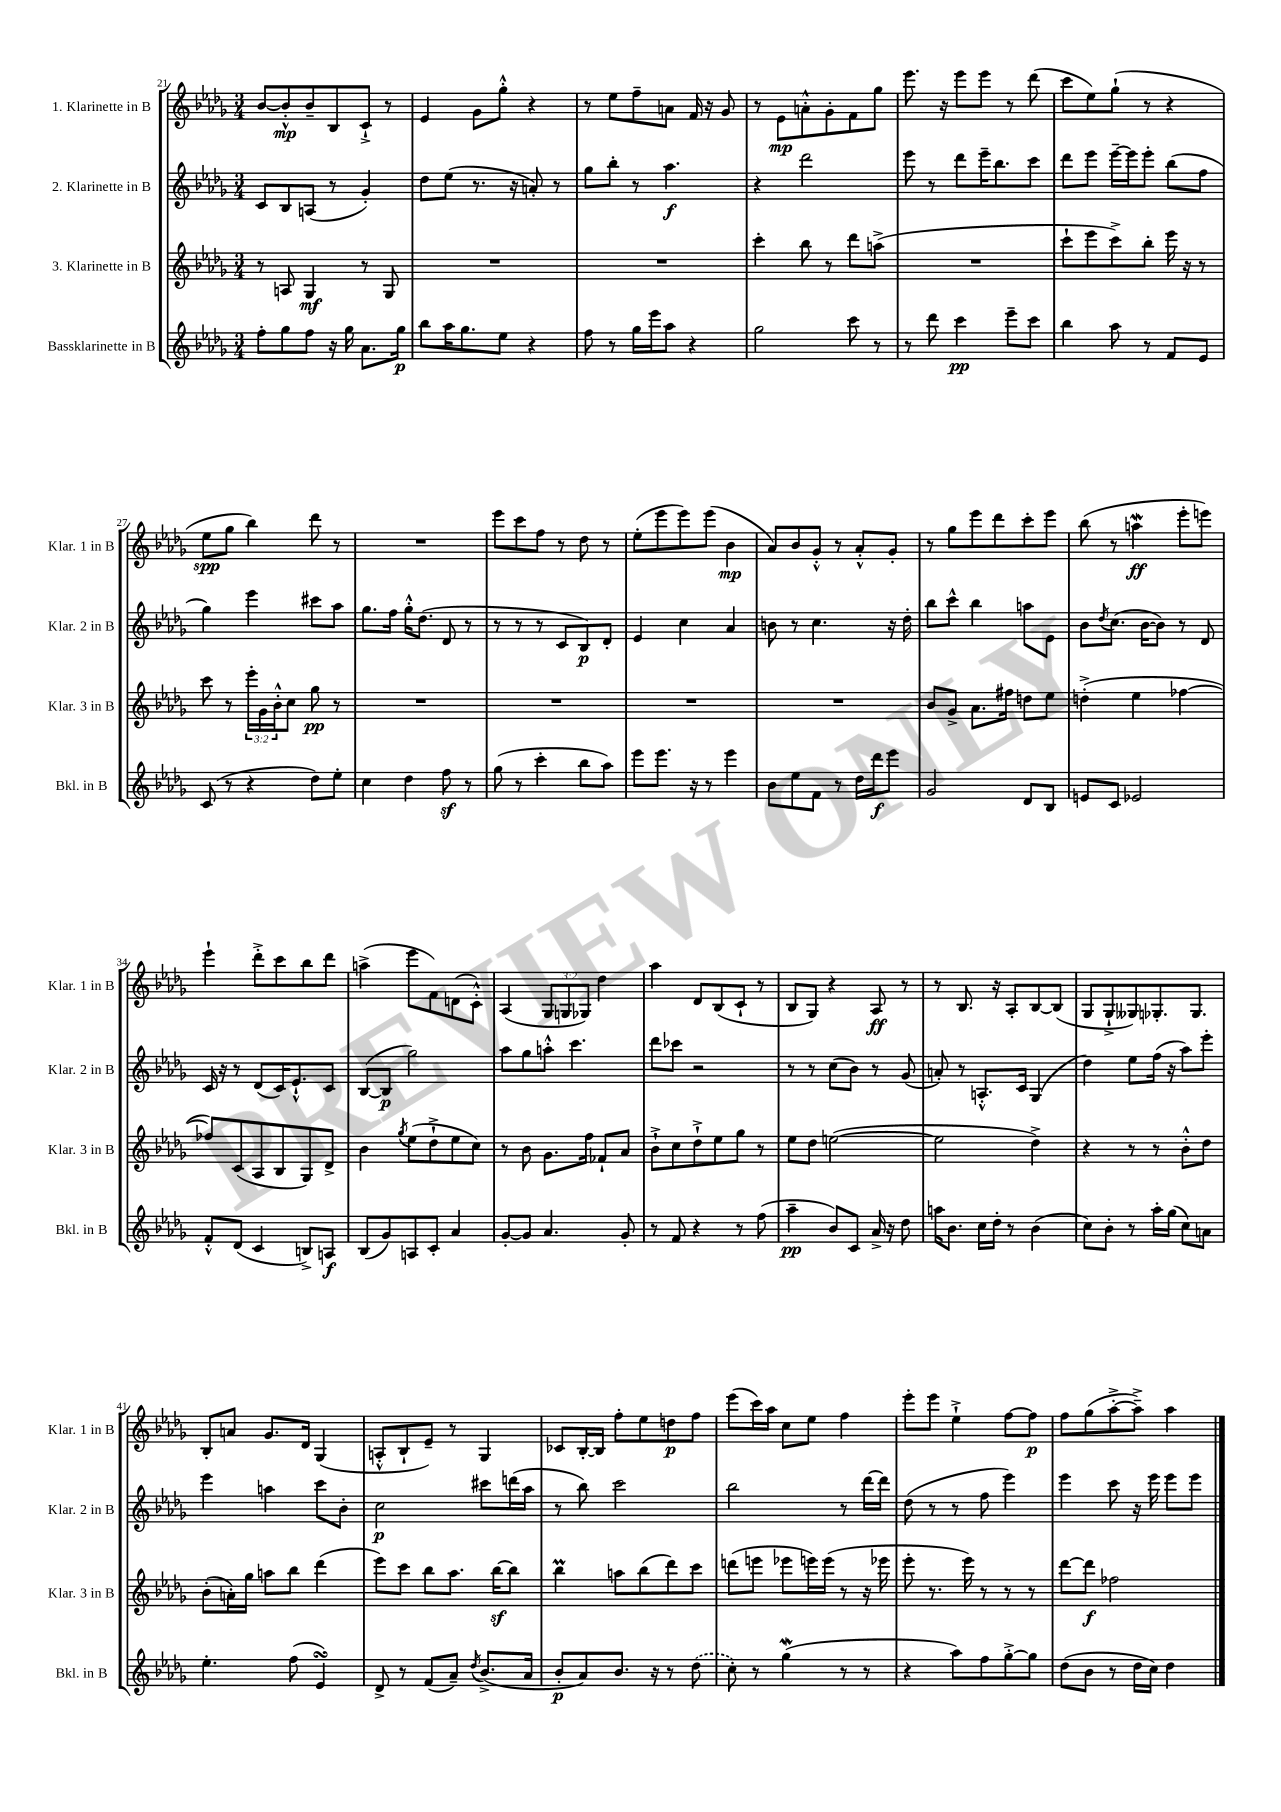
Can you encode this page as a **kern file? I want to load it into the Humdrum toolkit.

**kern	**kern	**kern	**kern
*staff4	*staff3	*staff2	*staff1
*clefG2	*clefG2	*clefG2	*clefG2
*k[b-e-a-d-g-]	*k[b-e-a-d-g-]	*k[b-e-a-d-g-]	*k[b-e-a-d-g-]
*M3/4	*M3/4	*M3/4	*M3/4
8ff'\L	8r	8c/L	[8b-/L
8gg-\	8A/	8B-/	8b-'^^/]
8ff\J	4G-/	(8A/J	8b-~/
16r	.	8r	8B-/
16gg-\	.	.	.
8.a-\L	8r	4g-'/)	8c`^/J
.	8G-/	.	8r
16gg-\Jk	.	.	.
=	=	=	=
8bb-\L	2.r	8dd-\L	4e-/
16aa-\K	.	(8ee-\J	.
8.gg-\	.	.	.
.	.	8.r	8g-\L
8ee-\J	.	.	8gg-'^^\J
.	.	16r	.
4r	.	8a'/)	4r
.	.	8r	.
=	=	=	=
8ff\	2.r	8gg-\L	8r
8r	.	8bb-'\J	8ee-\L
16gg-\LL	.	8r	8ff~\
16eee-\J	.	.	.
8aa-\J	.	4.aa-\	8a\J
4r	.	.	16f/
.	.	.	16r
.	.	.	8g-/
=	=	=	=
2gg-\	4ccc'\	4r	8r
.	.	.	8e-\L
.	8bb-\	2ddd-\	8a'^^\
.	8r	.	8g-'\
8ccc\	8ddd-\L	.	8f\
8r	(8aa^\J	.	8gg-\J
=	=	=	=
8r	2.r	8eee-\	8.eee-\
8ddd-\	.	8r	.
.	.	.	16r
4ccc\	.	8ddd-\L	8eee-\L
.	.	16eee-~\K	8eee-\J
.	.	8.bb-\	.
8eee-~\L	.	.	8r
8ccc\J	.	8ccc\J	(8ddd-\
=	=	=	=
4bb-\	8ccc`\L	8ddd-\L	8ccc\L
.	8eee-\	8eee-\J	8ee-\)
8aa-\	8ccc^\)	[16eee-~\LL	(8gg-`\J
.	.	16eee-\]J	.
8r	8bb-'\J	8eee-'\J	8r
8f/L	16eee-\	(8bb-\L	4r
.	16r	.	.
8e-/J	8r	8ff\J	.
=	=	=	=
(8c/	8ccc\	4gg-\)	8ee-\L
8r	8r	.	8gg-\J
4r	24eee-'\LL	4eee-\	4bb-\)
.	24g-\	.	.
.	24b-'^^\J	.	.
.	8cc\J	.	.
8dd-\L)	8gg-\	8ccc#\L	8ddd-\
8ee-'\J	8r	8aa-\J	8r
=	=	=	=
4cc\	2.r	8.gg-\L	2.r
.	.	16ff\Jk	.
4dd-\	.	16gg-'^^\LK	.
.	.	(8.dd-\J	.
8ff\	.	8d-/	.
8r	.	8r	.
=	=	=	=
(8gg-\	2.r	8r	8eee-\L
8r	.	8r	8ccc\
4ccc'\	.	8r	8ff\J
.	.	8c/L	8r
8bb-\L	.	8B-/)	8dd-\
8aa-\J)	.	8d-'/J	8r
=	=	=	=
8eee-\L	2.r	4e-/	(8ee-'\L
8.eee-\J	.	.	8eee-\
.	.	4cc\	8eee-\)
16r	.	.	.
8r	.	.	(8eee-\J
4eee-\	.	4a-/	4b-\
=	=	=	=
8b-\L	2.r	8b\	8a-/L)
8ee-\	.	8r	8b-/
8f\J	.	4.cc\	8g-'^^/J
8r	.	.	8r
16dd-\LL	.	.	8a-'^^/L
16ddd-\J	.	.	.
8eee-\J	.	16r	8g-'/J
.	.	16dd-'\	.
=	=	=	=
2g-/	8b-/L	8bb-\L	8r
.	8g-^/J	8ccc^^\J	8gg-\L
.	8.a-\L	4bb-\	8eee-\
.	.	.	8ddd-\
.	16ff#\Jk	.	.
8d-/L	8dd\L	8aa\L	8ccc'\
8B-/J	8ee-\J	8e-\J	8eee-\J
=	=	=	=
8e/L	(4dd'^\	8b-\L	(8bb-\
.	.	8qdd-/	.
8c/J	.	(8.cc\J	8r
2e-/	4ee-\	.	4aa\
.	.	[16b-\LK	.
.	.	8b-\]J)	.
.	[4ff-\	8r	8eee-'\L
.	.	8d-/	8eee\J)
=	=	=	=
8f'^^/L	8ff-/]L)	16c/	4eee-`\
.	.	16r	.
(8d-/J	(8c/	8r	.
4c/	8A-/	(8d-/L	8ddd-'^\L
.	8B-/	16c/K)	8ccc\
.	.	8.e-`^^/	.
8B^/L)	8G-/)	.	8bb-\
8A/J	8d-^/J	8c/J	8ddd-\J
=	=	=	=
(8B-/L	4b-\	([8B-/L	(4aa^\
8g-/)	.	8B-/]J	.
.	8qgg-/	.	.
8A/	(8ee-\L	2gg-\)	8eee-\L
8c'/J	8dd-`^\	.	8f\)
4a-/	8ee-\	.	(8d\
.	8cc\J)	.	8c'^^\J)
=	=	=	=
[8g-'/L	8r	8aa-\L	(4A-/
8g-/]J	8b-\	8gg-\	.
4.a-/	8.g-\L	8aa'^^\J	12G-/L
.	.	.	12G/
.	.	4.ccc\	.
.	.	.	12G-/J)
.	16ff\Jk	.	.
.	8f-`/L	.	4dd-\
8g-'/	8a-/J	.	.
=	=	=	=
8r	8b-`^\L	8ddd-\L	4aa-\
8f/	8cc\	8ccc-\J	.
4r	8dd-`^\	2r	8d-/L
.	8ee-\	.	(8B-/
8r	8gg-\J	.	8c`/J
(8ff\	8r	.	8r
=	=	=	=
4aa-~\	8ee-\L	8r	8B-/L
.	8dd-\J	8r	8G-/J)
8b-/L)	([2ee\	(8cc\L	4r
8c/J	.	8b-\J)	.
16a-^/	.	8r	8A-/
16r	.	.	.
8dd-\	.	(8g-/	8r
=	=	=	=
16aa\LK	2ee\]	8a'/)	8r
8.b-\J	.	.	.
.	.	8r	8.B-/
16cc\LL	.	8.A'^^/L	.
16dd-'\JJ	.	.	16r
8r	.	.	8A-'/L
.	.	16c/Jk	.
(4b-\	4dd-^\)	(4G-/	[8B-/
.	.	.	(8B-/]J
=	=	=	=
8cc\L)	4r	4dd-\)	8G-/L
8b-'\J	.	.	8G-`^/
8r	8r	8ee-\L	8G--/)
16aa-'\LL	8r	(16ff\Jk	8.G-'/
(16gg-\JJ	.	16r	.
8cc\L)	8b-'^^\L	8aa-\L)	.
.	.	.	8.G-/J
8a\J	8dd-\J	8eee-'\J	.
=	=	=	=
4.ee-'\	(8b-'\L	4eee-\	8B-'/L
.	16a'\L)	.	8a/J
.	16gg-\JJ	.	.
.	8aa\L	4aa\	8.g-/L
(8ff\	8bb-\J	.	.
.	.	.	16d-/Jk
4e-/)	(4ddd-\	8ccc\L	(4G-/
.	.	8b-'\J	.
=	=	=	=
8d-^/	8eee-\L)	2cc\	8A'^^/L
8r	8ccc\J	.	8B-`/
(8f/L	8bb-\L	.	8e-~/J)
8a-~/J)	8.aa-\J	.	8r
8qdd-/	.	.	.
(8.b-^/L	.	8ccc#\L	4G-/
.	[16bb-\LK	.	.
.	8bb-\]J	(16ddd\L	.
16a-/Jk	.	16aa-\JJ	.
=	=	=	=
8b-'/L	4bb-\	8r	8c-/L
8a-/)	.	8bb-\)	[16B-'/L
.	.	.	16B-/]JJ
8.b-/J	8aa\L	2ccc\	8ff'\L
.	(8bb-\	.	8ee-\
16r	.	.	.
8r	8ddd-\)	.	8dd\
(8dd-\	8ccc\J	.	8ff\J
=	=	=	=
8cc'\)	(8ddd\L	2bb-\	(8eee-\L
8r	8eee\J	.	16ccc\L)
.	.	.	16aa-\JJ
(4gg-\	8eee-\L	.	8cc\L
.	16eee\L)	.	8ee-\J
.	(16eee\JJ	.	.
8r	8r	8r	4ff\
8r	16r	[16ddd-\LL	.
.	16eee-\	16ddd-\]JJ	.
=	=	=	=
4r	8eee-'\	(8dd-\	8eee-'\L
.	8.r	8r	8eee-\J
8aa-\L)	.	8r	4ee-`^\
.	16eee-\)	.	.
8ff\	8r	8ff\	.
[8gg-'^\	8r	4eee-\)	[8ff\L
8gg-\]J	8r	.	8ff\]J
=	=	=	=
(8dd-\L	[8ddd-\L	4eee-\	8ff\L
8b-\J	8ddd-\]J	.	(8gg-\
8r	2ff-\	8ccc\	[8aa-'^\
16dd-\LL	.	16r	8aa-~^\]J)
16cc\JJ)	.	16eee-\	.
4dd-\	.	8eee-\L	4aa-\
.	.	8eee-\J	.
==	==	==	==
*-	*-	*-	*-
